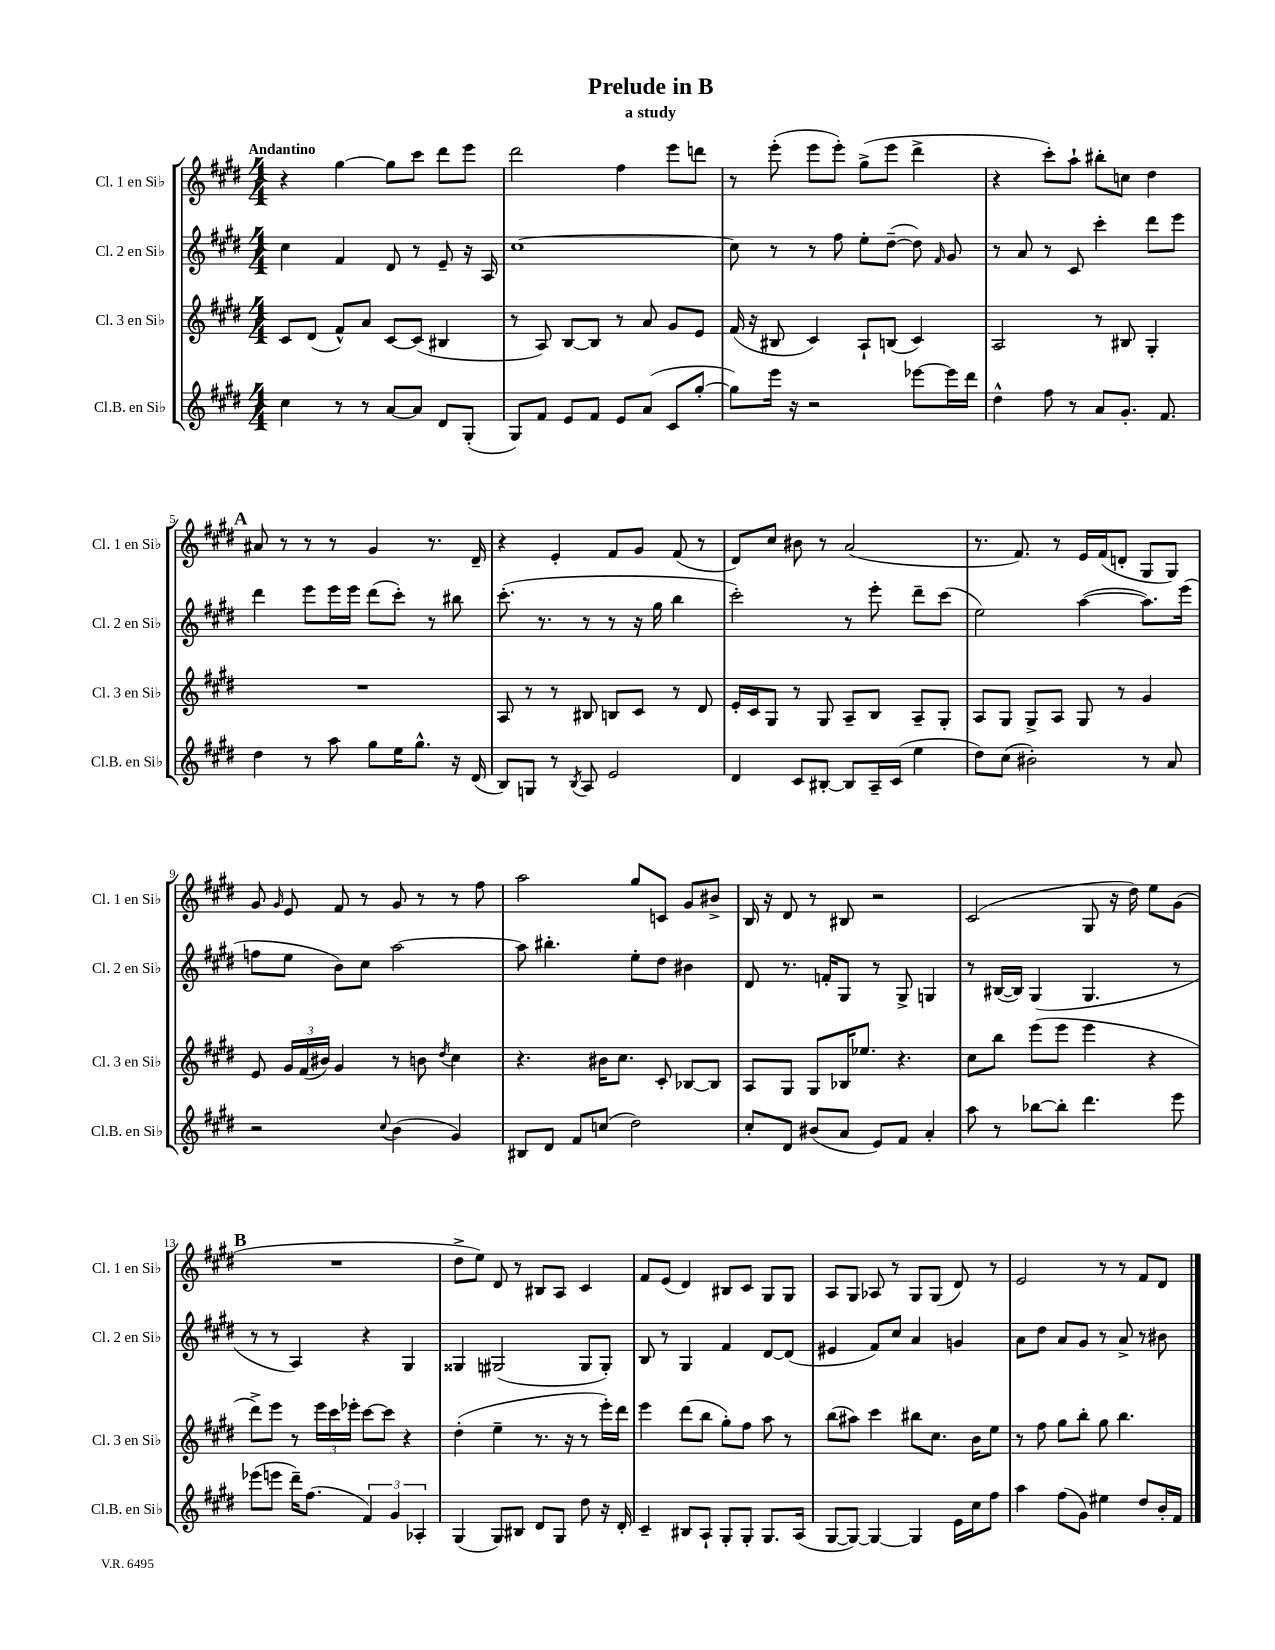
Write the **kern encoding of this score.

**kern	**kern	**kern	**kern
*part4	*part3	*part2	*part1
*staff4	*staff3	*staff2	*staff1
*I"Cl.B. en Si♭	*I"Cl. 3 en Si♭	*I"Cl. 2 en Si♭	*I"Cl. 1 en Si♭
*I'Cl.B. en Si♭	*I'Cl. 3 en Si♭	*I'Cl. 2 en Si♭	*I'Cl. 1 en Si♭
*clefG2	*clefG2	*clefG2	*clefG2
*k[f#c#g#d#]	*k[f#c#g#d#]	*k[f#c#g#d#]	*k[f#c#g#d#]
*M4/4	*M4/4	*M4/4	*M4/4
=1	=1	=1	=1
!	!	!	!LO:TX:a:B:t=Andantino
4cc#\	8c#/L	4cc#\	4r
.	(8d#/J	.	.
8r	8f#^^/L)	4f#/	[4gg#\
8r	8a/J	.	.
[8a/L	[8c#/L	8d#/	8gg#\L]
8a/J]	(8c#/J]	8r	8ccc#\J
8d#/L	4B#X/	8e~/	8ddd#\L
(8G#'/J	.	16r	8eee\J
.	.	16A/	.
=2	=2	=2	=2
8G#/L)	8r	[1cc#	2ddd#\
8f#/J	8A/)	.	.
8e/L	[8B/L	.	.
8f#/J	8B/J]	.	.
8e/L	8r	.	4ff#\
(8a/J	8a/	.	.
8c#/L	8g#/L	.	8eee\L
[8gg#'/J	8e/J	.	8dddn\J
=3	=3	=3	=3
8gg#\L])	(16f#/	8cc#\]	8r
.	16r	.	.
16eee\Jk	8B#X/	8r	(8eee'\
16r	.	.	.
2r	4c#/)	8r	8eee\L
.	.	8ff#\	8eee'\J)
.	8A`/L	8ee'\L	(8gg#^\L
.	(8Bn/J	([8dd#~\J	8eee\J
[8eee-X\L	4c#/)	8dd#\])	4ddd#^\
.	.	16qqf#/	.
16eee-\L]	.	8g#/	.
16ddd#\JJ	.	.	.
=4	=4	=4	=4
4dd#^^\	2A/	8r	4r
.	.	8a/	.
8ff#\	.	8r	8ccc#'\L)
8r	.	8c#/	8aa`\J
8a/L	8r	4ccc#'\	8bb#X'\L
8.g#'/J	8B#X/	.	8ccn\J
.	4G#'/	8ddd#\L	4dd#\
8.f#/	.	.	.
.	.	8eee\J	.
!!LO:LB:g=z
!!LO:REH:place=s1:t=A
=5	=5	=5	=5
4dd#\	1r	4ddd#\	8a#X/
.	.	.	8r
8r	.	8eee\L	8r
8aa\	.	16eee\L	8r
.	.	16eee\JJ	.
8gg#\L	.	(8ddd#\L	4g#/
16ee\K	.	8ccc#'\J)	.
8.gg#^^\J	.	.	.
.	.	8r	8.r
16r	.	8bb#X\	.
(16d#/	.	.	16d#~/
=6	=6	=6	=6
8B/L)	8A/	(8.ccc#'\	4r
8Gn/J	8r	.	.
.	.	8.r	.
8r	8r	.	4e'/
8qB/	.	.	.
8A/	8B#X/	8r	.
2e/	8Bn/L	8r	8f#/L
.	8c#/J	16r	8g#/J
.	.	16gg#\	.
.	8r	4bb\	(8f#/
.	8d#/	.	8r
=7	=7	=7	=7
4d#/	16e'/LL	2ccc#'\)	8d#/L)
.	16c#/J	.	.
.	8G#/J	.	8cc#/J
8c#/L	8r	.	8b#X\
[8B#X'/J	8G#/	.	8r
8B#/L]	8A~/L	8r	(2a/
16A~/L	8B/J	8eee'\	.
(16c#/JJ	.	.	.
4ee\	8A~/L	8ddd#~\L	.
.	8G#'/J	(8ccc#\J	.
=8	=8	=8	=8
8dd#\L)	8A/L	2ee\)	8.r
(8cc#\J	8G#/J	.	.
.	.	.	8.f#/)
2b#X'\)	8G#^/L	.	.
.	8A/J	.	8r
.	8G#/	([4aa\	16e/LL
.	.	.	(16f#/J
.	8r	.	8dn'/J
8r	4g#/	8.aa\L])	8G#/L
8a/	.	.	8G#/J)
.	.	(16eee\Jk	.
!!LO:LB:g=z
=9	=9	=9	=9
2r	8e/	8ffn\L	8g#/
.	.	.	16qqg#/
.	24g#/LL	8ee\J	8e/
.	(24f#/	.	.
.	24b#X/JJ)	.	.
.	4g#/	8b\L)	8f#/
.	.	8cc#\J	8r
8qqcc#/	.	.	.
(4b\	8r	[2aa\	8g#/
.	8bn\	.	8r
.	8qdd#/	.	.
4g#/)	4cc#\	.	8r
.	.	.	8ff#\
=10	=10	=10	=10
8B#X/L	4.r	8aa\]	2aa\
8d#/J	.	4.bb#X'\	.
8f#/L	.	.	.
(8ccn/J	16b#X\KL	.	.
.	8.cc#\J	.	.
2dd#\)	.	8ee'\L	8gg#/L
.	8c#'/	8dd#\J	8cn/J
.	[8B-X/L	4b#X\	8g#/L
.	8B-/J]	.	8b#X^/J
=11	=11	=11	=11
8cc#'/L	8A/L	8d#/	16B/
.	.	.	16r
8d#/J	8G#/J	8.r	8d#/
(8b#X/L	8G#/L	.	8r
.	.	16fn'/KL	.
8a/J	16B-X/K	8G#/J	8B#X/
.	8.ee-X/J	.	.
8e/L)	.	8r	2r
8f#/J	4.r	8G#^/	.
4a'/	.	4Gn/	.
=12	=12	=12	=12
8aa\	8cc#\L	8r	(2c#/
8r	8bb\J	([16B#X/LL	.
.	.	16B#/JJ])	.
[8bb-X\L	(8eee\L	(4G#/	.
8bb-'\J]	8eee\J	.	.
4.ddd#\	4eee\	4.G#/	8G#/
.	.	.	16r
.	.	.	16dd#\)
.	4r	.	8ee\L
8eee\	.	8r	(8g#\J
!!LO:LB:g=z
!!LO:REH:place=s1:t=B
=13	=13	=13	=13
(8eee-X\L	8ddd#^\L)	8r	1r
8eeen\J	8eee\J	8r	.
16ddd#~\KL)	8r	4A/)	.
(8.ff#\J	.	.	.
.	24eee\LL	.	.
.	24ccc#\	.	.
.	24eee-X'\JJ	.	.
6f#/)	[8ccc#\L	4r	.
.	8ccc#\J]	.	.
6g#/	.	.	.
.	4r	4G#/	.
6A-X'/	.	.	.
=14	=14	=14	=14
(4G#/	(4dd#'\	4G##X/	8dd#^\L
.	.	.	8ee\J)
8G#/L)	4ee~\	(2G#X/	8d#/
8B#X/J	.	.	8r
8d#/L	8.r	.	8B#X/L
8G#/J	.	.	8A/J
.	16r	.	.
8dd#\	8r	8G#/L	4c#/
16r	16eee'\LL)	8G#'/J)	.
16d#'/	16ddd#\JJ	.	.
=15	=15	=15	=15
4c#~/	4eee\	8B/	8f#/L
.	.	8r	(8e/J
8B#X/L	(8ddd#\L	4G#/	4d#/)
8A`/J	8bb\J	.	.
8G#'/L	8gg#'\L)	4f#/	8B#X/L
8G#'/J	8ff#\J	.	8c#/J
8.G#/L	8aa\	[8d#/L	8G#/L
.	8r	(8d#/J]	8G#/J
(16A/Jk	.	.	.
=16	=16	=16	=16
[8G#/L	(8bb\L	4e#X/	8A/L
8G#/J_)	8aa#X\J)	.	8G#/J
4G#/_	4ccc#\	8f#/L)	8A-X/
.	.	8cc#/J	8r
4G#/]	8bb#X\L	4a/	8G#/L
.	8.cc#\J	.	(8G#/J
16e\LL	.	4gn/	8d#/)
16cc#\J	16b\KL	.	.
8ff#\J	8ee\J	.	8r
=17	=17	=17	=17
4aa\	8r	8a\L	2e/
.	8ff#\	8dd#\J	.
(8ff#\L	8gg#\L	8a/L	.
8g#\J)	8bb'\J	8g#/J	.
4ee#X\	8gg#\	8r	8r
.	4.bb\	8a^/	8r
8dd#/L	.	8r	8f#/L
16b'/L	.	8b#X\	8d#/J
16f#/JJ	.	.	.
==	==	==	==
*-	*-	*-	*-
